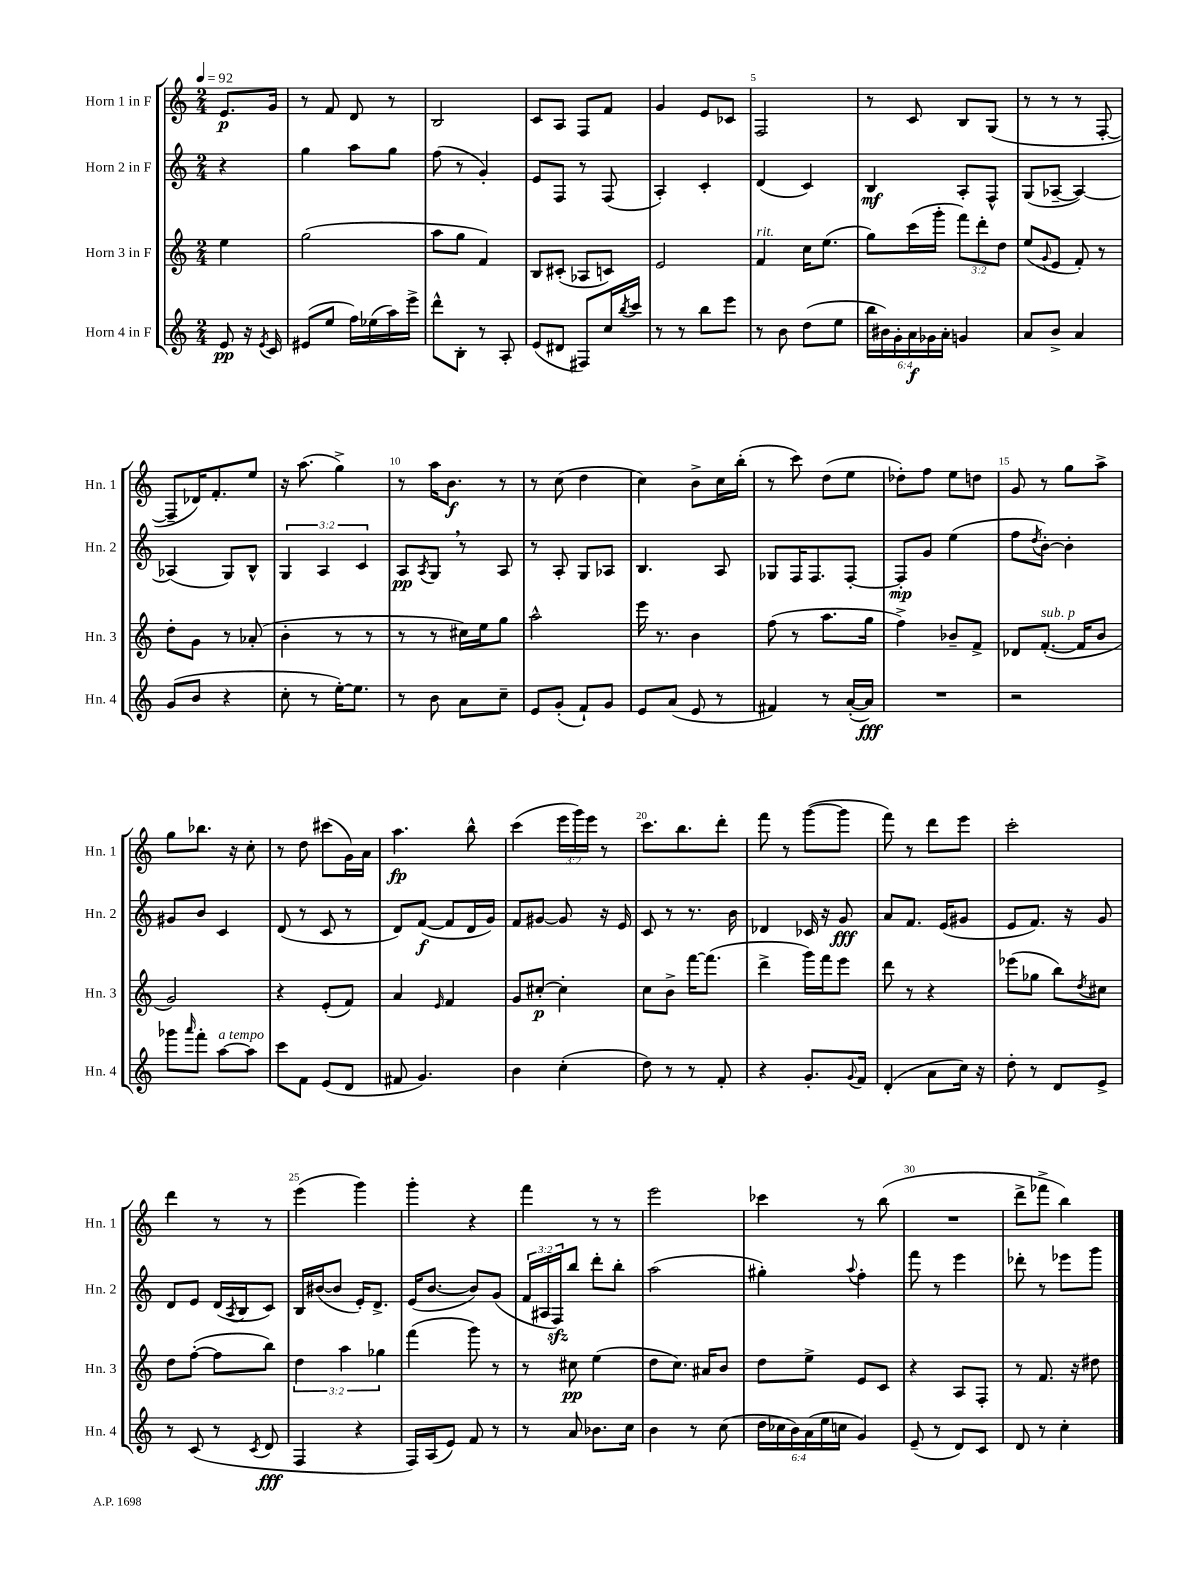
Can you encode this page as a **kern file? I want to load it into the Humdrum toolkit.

**kern	**kern	**kern	**kern
*staff4	*staff3	*staff2	*staff1
*clefG2	*clefG2	*clefG2	*clefG2
*k[]	*k[]	*k[]	*k[]
*M2/4	*M2/4	*M2/4	*M2/4
*MM92	*MM92	*MM92	*MM92
8e/	4ee\	4r	8.e/L
16r	.	.	.
8qe/	.	.	.
16c/	.	.	16g/Jk
=	=	=	=
(8e#/L	(2gg\	4gg\	8r
8ee/J	.	.	8f/
16ff\LL)	.	8aa\L	8d/
(16ee-\	.	.	.
16aa\)	.	8gg\J	8r
16eee^\JJ	.	.	.
=	=	=	=
8ddd^^\L	8aa\L	(8ff\	2B/
8B'\J	8gg\J	8r	.
8r	4f/)	4g'/)	.
8A'/	.	.	.
=	=	=	=
(8e/L	8B/L	8e/L	8c/L
8d#/J	(8c#'/J	8F/J	8A/J
8F#/L)	8A-/L	8r	8F/L
16cc/L	8c/J)	(8F/	8f/J
8qbb/	.	.	.
16ccc/JJ	.	.	.
=	=	=	=
8r	2e/	4A'/)	4g/
8r	.	.	.
8bb\L	.	4c'/	8e/L
8eee\J	.	.	8c-/J
=	=	=	=
8r	4f/	(4d/	2F/
8b\	.	.	.
(8dd\L	16cc\LK	4c/)	.
.	(8.ee\J	.	.
8ee\J	.	.	.
=	=	=	=
24bb\LL	8gg\L)	4B/	8r
24b#\)	.	.	.
24g'\	.	.	.
24a\	(16ccc\L	.	8c/
24g-\	.	.	.
.	16ggg'\JJ	.	.
24a'\JJ	.	.	.
4g/	12fff\L)	8A'/L	8B/L
.	12ddd'\	.	.
.	.	8F^^/J	(8G/J
.	12dd\J	.	.
=	=	=	=
8a/L	(8ee/L	(8G/L	8r
.	8qqg/	.	.
8b^/J	8e/J	[8A-~/J	8r
4a/	8f'/)	4A-/_)	8r
.	8r	.	[8F'/
=	=	=	=
(8g/L	8dd'\L	(4A-/]	8F~/]L
8b/J	8g\J	.	16d-/K)
.	.	.	8.f'/
4r	8r	8G/L)	.
.	(8a-'/	8B^^/J	8ee/J
=	=	=	=
8cc'\	4b'\	6G/	16r
.	.	.	(8.aa\
8r	.	.	.
.	.	6A/	.
[16ee'\LK)	8r	.	4gg^\)
8.ee\]J	.	.	.
.	.	6c/	.
.	8r	.	.
=	=	=	=
8r	8r	8A/L	8r
.	.	8qA/	.
8b\	8r	8G/J	16aa\LK
.	.	.	8.b\J
8a\L	16cc#\LL)	8r	.
.	16ee\J	.	.
8cc~\J	8gg\J	8A/	8r
=	=	=	=
8e/L	2aa^^\	8r	8r
(8g'/J	.	8A'/	(8cc\
8f`/L)	.	8G/L	4dd\
8g/J	.	8A-/J	.
=	=	=	=
8e/L	16eee\	4.B/	4cc\)
.	8.r	.	.
(8a/J	.	.	.
8e/	4b\	.	8b^\L
8r	.	8A/	16cc\L
.	.	.	(16bb'\JJ
=	=	=	=
4f#/)	(8ff\	8G-/L	8r
.	8r	16F/K	8ccc\)
.	.	8.F/	.
8r	8.aa\L	.	(8dd\L
([16a'/LL	.	[8F'/J	8ee\J
16a/]JJ)	16gg\Jk	.	.
=	=	=	=
2r	4ff^\)	8F'/]L	8dd-'\L)
.	.	8g/J	8ff\J
.	8b-~/L	(4ee\	8ee\L
.	8f^/J	.	8dd\J
=	=	=	=
2r	8d-/L	8ff\L	8g/
.	.	8qdd/	.
.	([8.f'/J	[8b'\J)	8r
.	.	4b'\]	8gg\L
.	16f/]LK	.	.
.	8b/J	.	8aa^\J
=	=	=	=
8ggg-\L	2g/)	8g#/L	8gg\L
16qqaaa/	.	.	.
8fff'\J	.	8b/J	8.bb-\J
[8aa\L	.	4c/	.
.	.	.	16r
8aa\]J	.	.	8cc'\
=	=	=	=
8ccc\L	4r	(8d/	8r
8f\J	.	8r	8dd\
(8e/L	(8e'/L	8c/	(8ccc#\L
8d/J	8f/J)	8r	16g\L)
.	.	.	16a\JJ
=	=	=	=
8f#/	4a/	8d/L)	4.aa\
4.g/)	.	([8f/J	.
.	16qqe/	.	.
.	4f/	8f/]L	.
.	.	16d/L	8bb^^\
.	.	16g/JJ)	.
=	=	=	=
4b\	8g/L	8f/L	(4ccc\
.	[8cc#'/J	[8g#/J	.
(4cc'\	4cc#'\]	8g#/]	24eee\LL
.	.	.	24ggg\)
.	.	.	24eee\JJ
.	.	16r	8r
.	.	16e/	.
=	=	=	=
8dd\)	8cc\L	8c/	8.ccc\L
8r	8b^\J	8r	.
.	.	.	8.bb\
8r	[16fff\LK	8.r	.
.	(8.fff\]J	.	.
8f'/	.	.	8ddd'\J
.	.	16b\	.
=	=	=	=
4r	4ddd^\	4d-/	8fff\
.	.	.	8r
8.g'/L	16ggg\LL)	16c-/	([8ggg\L
.	16fff\J	16r	.
.	8eee\J	8g/	8ggg\]J
8qqg/	.	.	.
16f/Jk	.	.	.
=	=	=	=
(4d'/	8ddd\	8a/L	8fff\)
.	8r	8.f/J	8r
8a\L	4r	.	8ddd\L
.	.	(16e/LK	.
16cc\Jk)	.	8g#/J	8eee\J
16r	.	.	.
=	=	=	=
8dd'\	(8eee-\L	8e/L	2ccc'\
8r	8gg-\J	8.f/J)	.
8d/L	8bb\L)	.	.
.	.	16r	.
.	8qdd/	.	.
8e^/J	8cc#\J	8g/	.
=	=	=	=
8r	8dd\L	8d/L	4ddd\
(8c/	([8ff'\J	8e/J	.
8r	8ff\]L	(16d/LL	8r
.	.	8qA/	.
.	.	16B/J	.
8qc/	.	.	.
8d/	8bb\J)	8c/J)	8r
=	=	=	=
4F/	6dd\	16B/LL	(4eee\
.	.	([16b#/J	.
.	.	8b#/]J	.
.	6aa\	.	.
4r	.	16e'/LK)	4ggg\)
.	.	8.d^/J	.
.	6gg-\	.	.
=	=	=	=
16F/LL)	(4fff\	(16e/LK	4ggg'\
(16A/J	.	[8.b/J	.
8e/J)	.	.	.
8f/	8ggg\)	8b/]L)	4r
8r	8r	(8g/J	.
=	=	=	=
8r	8r	24f/LL	4fff\
.	.	24A#/	.
.	.	24F/J)	.
8a/	8cc#\	8bb/J	.
8.b-\L	(4ee\	8ddd'\L	8r
.	.	8bb'\J	8r
16cc\Jk	.	.	.
=	=	=	=
4b\	8dd\L	(2aa\	2eee\
.	8.cc\J)	.	.
8r	.	.	.
.	16a#/LK	.	.
(8cc\	8b/J	.	.
=	=	=	=
24dd\LL	8dd\L	4gg#'\)	4ccc-\
24cc-\	.	.	.
24b\)	.	.	.
(24a\	8ee^\J	.	.
24ee\	.	.	.
24cc\JJ	.	.	.
.	.	8qqaa/	.
4g/)	8e/L	4ff'\	8r
.	8c/J	.	(8bb\
=	=	=	=
(8e~/	4r	8fff\	2r
8r	.	8r	.
8d/L)	8A/L	4eee\	.
8c/J	8F'/J	.	.
=	=	=	=
8d/	8r	8ddd-'\	8ddd^\L
8r	8.f/	8r	8fff-^\J
4cc'\	.	8eee-\L	4bb\)
.	16r	.	.
.	8dd#\	8ggg\J	.
==	==	==	==
*-	*-	*-	*-
